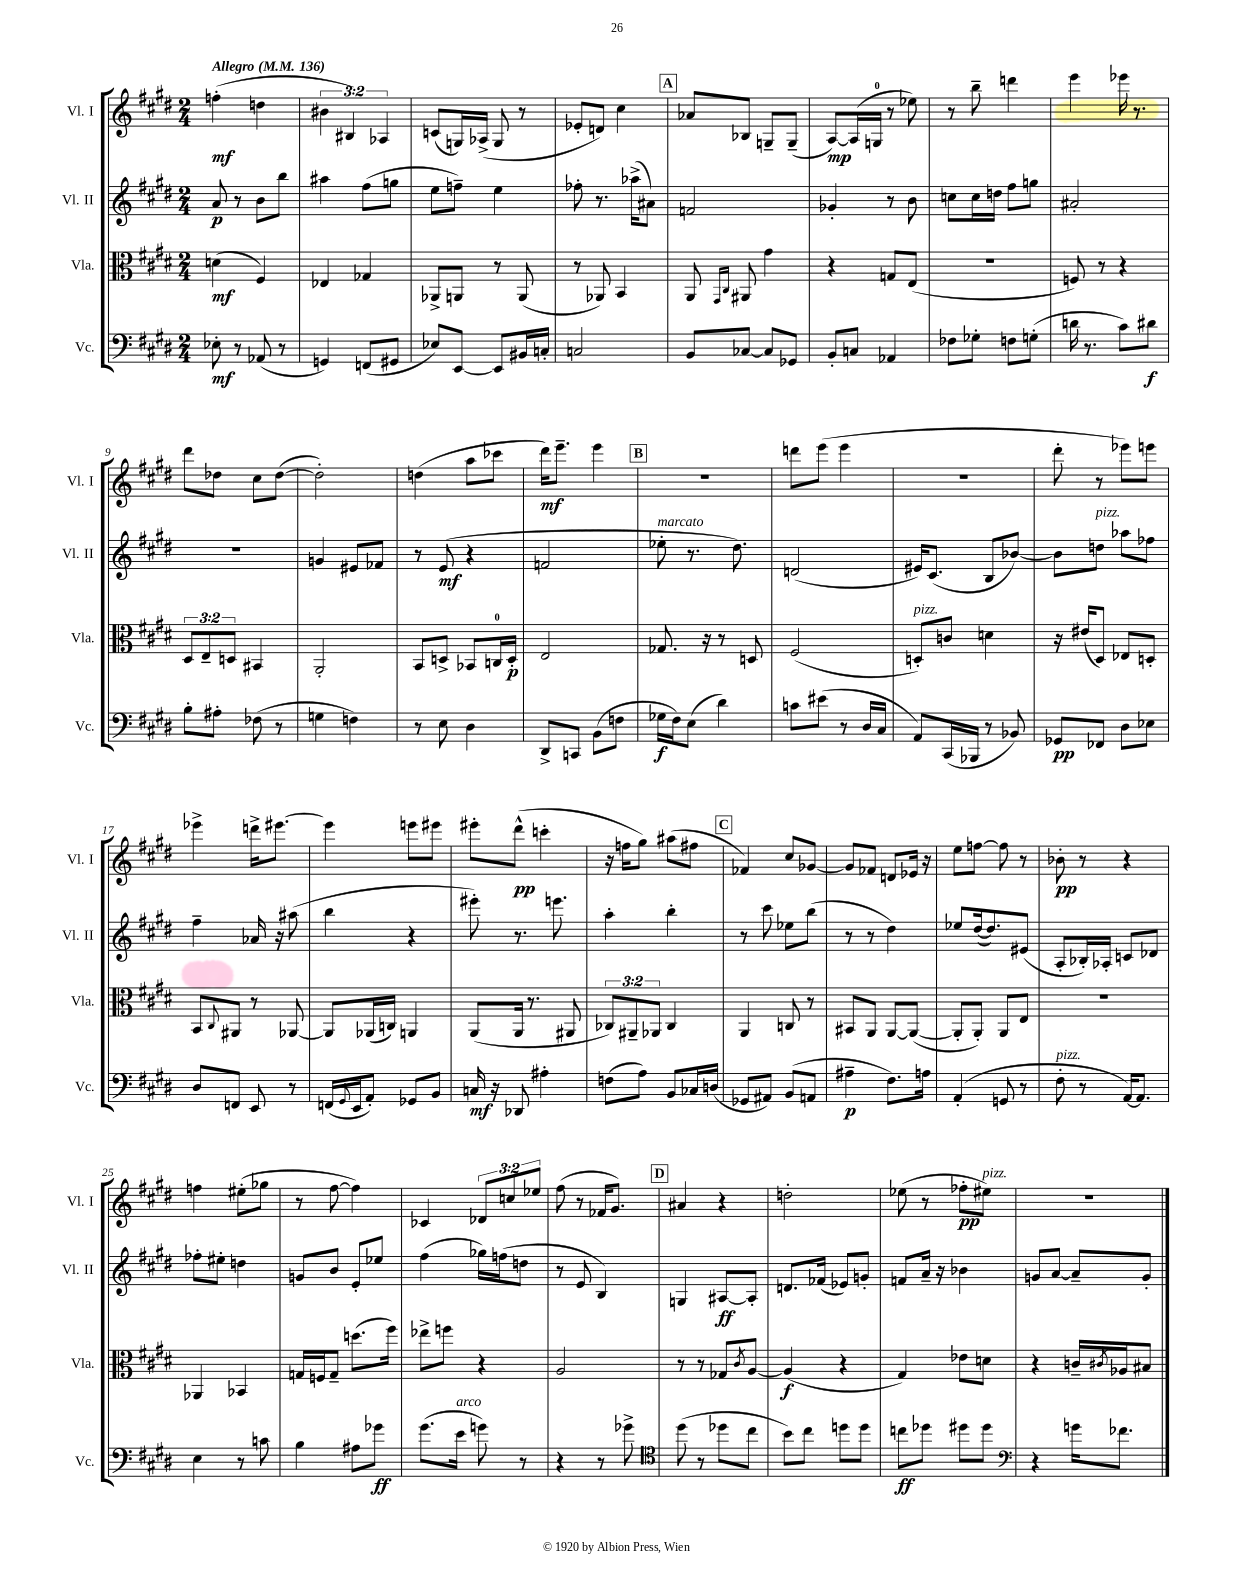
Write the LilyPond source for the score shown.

<<
\new StaffGroup <<
\new Staff = "s0" \with { instrumentName = "Vl. I" shortInstrumentName = "Vl. I" } {
    \clef treble \key e \major \numericTimeSignature \time 2/4 \override Staff.TupletNumber.text = #tuplet-number::calc-fraction-text \tempo "Allegro" 4 = 136
    f''4-.\mf( d''4 |
    \tuplet 3/2 { bis'4 bis4) aes4 } |
    c'8( g16) aes16->( g8 r8 |
    ees'8-. d'8) cis''4 |
    \mark \markup { \box "A" } aes'8 bes8 g8-- g8--( |
    a8~\mp) a16( g16-0 r8 ees''8) |
    r8 b''8-- d'''4 |
    e'''4 ees'''16 r8. |
    dis'''8 des''8 cis''8 des''8~( |
    des''2-.) |
    d''4( a''8 ces'''8 |
    dis'''16\mf) e'''8.-- e'''4 |
    \mark \markup { \box "B" } R2 |
    d'''8 e'''8( e'''4 |
    R2 |
    dis'''8-. r8 ees'''8) e'''8 |
    ees'''4-> d'''16-> eis'''8.~ |
    eis'''4 e'''8 eis'''8 |
    eis'''8-. dis'''8-^\pp( c'''4-. |
    r16 f''16 gis''8) ais''8( fis''8 |
    \mark \markup { \box "C" } fes'4) cis''8 ges'8~ |
    ges'8 fes'8 d'8 ees'16 r16 |
    e''8 f''8~ f''8 r8 |
    bes'8-.\pp r8 r4 |
    f''4 eis''8-.( ges''8 |
    r8 fis''8~ fis''4) |
    ces'4 \tuplet 3/2 { des'8 c''8 ees''8 } |
    fis''8( r8 fes'16 gis'8.) |
    \mark \markup { \box "D" } ais'4 r4 |
    d''2-. |
    ees''8( r8 fes''8-.\pp eis''8^\markup { \italic "pizz." }) |
    r2 \bar "|." |
}
\new Staff = "s1" \with { instrumentName = "Vl. II" shortInstrumentName = "Vl. II" } {
    \clef treble \key e \major \numericTimeSignature \time 2/4
    a'8\p r8 b'8 b''8 |
    ais''4 fis''8( g''8 |
    e''8 f''8--) e''4 |
    fes''8-. r8. aes''16->( ais'8) |
    \mark \markup { \box "A" } f'2 |
    ges'4-. r8 b'8 |
    c''8 c''16 d''16 fis''8 g''8 |
    ais'2-. |
    r2 |
    g'4 eis'8 fes'8 |
    r8 e'8\mf( r4 |
    f'2 |
    \mark \markup { \box "B" } ees''8-.^\markup { \italic "marcato" } r8. dis''8.) |
    d'2( |
    eis'16) cis'8.( b8 bes'8~) |
    bes'8 d''8^\markup { \italic "pizz." } aes''8 fes''8 |
    fis''4-- aes'16 r16 ais''8( |
    b''4 r4 |
    eis'''8-.) r8. e'''8. |
    a''4-. b''4-. |
    \mark \markup { \box "C" } r8 cis'''8 ees''8 b''8( |
    r8 r8 dis''4) |
    ees''8 dis''16~( dis''8.) eis'8( |
    a8-. bes16-.) aes16-. c'8 des'8 |
    fes''8-. eis''8-. d''4 |
    g'8 b'8 e'8-. ees''8 |
    fis''4( ges''16) f''16( d''8 |
    r8 e'8 b4) |
    \mark \markup { \box "D" } g4 ais8~\ff ais8-. |
    d'8. fes'16( ees'8) g'8-. |
    f'8 a'16-- r16 bes'4 |
    g'8 a'8~ a'8-- g'8-. \bar "|." |
}
\new Staff = "s2" \with { instrumentName = "Vla." shortInstrumentName = "Vla." } {
    \clef alto \key e \major \numericTimeSignature \time 2/4 \override Staff.TupletNumber.text = #tuplet-number::calc-fraction-text
    d'4\mf( fis4) |
    ees4 ges4 |
    aes,8-> a,8 r8 a,8( |
    r8 aes,8) b,4 |
    \mark \markup { \box "A" } a,8 \grace { gis,16 cis16 } ais,8 gis'4 |
    r4 g8 e8( |
    R2 |
    f8) r8 r4 |
    \tuplet 3/2 { dis8 e8-- d8 } bis,4 |
    a,2-. |
    b,8 d8-> bes,8 c16-0 d16-.\p |
    e2 |
    \mark \markup { \box "B" } ges8. r16 r8 d8 |
    fis2( |
    d8-.^\markup { \italic "pizz." }) c'8 d'4 |
    r16 eis'16( dis8) ees8 d8-. |
    b,8 \appoggiatura { cis8 } ais,8 r8 aes,8~ |
    aes,8 aes,16( c16) a,4 |
    a,8( a,16 r8. ais,8 |
    \tuplet 3/2 { ces8) ais,8-- aes,8 } ces4 |
    \mark \markup { \box "C" } a,4 c8 r8 |
    bis,8 a,8 a,8~ a,8~( |
    a,8-. a,8-.) a,8 e8 |
    R2 |
    aes,4 bes,4 |
    g16 f16 g8-- d''8.( fis''16) |
    ees''8-> f''8 r4 |
    a2 |
    \mark \markup { \box "D" } r8 r8 ges8 \acciaccatura { cis'8 } a8~ |
    a4\f( r4 |
    gis4) ees'8 d'8 |
    r4 c'16-- \acciaccatura { cis'8 } aes16 bis8 \bar "|." |
}
\new Staff = "s3" \with { instrumentName = "Vc." shortInstrumentName = "Vc." } {
    \clef bass \key e \major \numericTimeSignature \time 2/4
    ees8-.\mf r8 aes,8( r8 |
    g,4) f,8( gis,8 |
    ees8) e,8~ e,8 bis,16 c16-. |
    c2 |
    \mark \markup { \box "A" } b,8 ces8~ ces8 ges,8 |
    b,8-. c8 aes,4 |
    fes8 ges8-. f8 g8-.( |
    d'16 r8. cis'8) dis'8\f |
    b8-. ais8-. fes8( r8 |
    g4 f4) |
    r8 e8 dis4 |
    dis,8-> c,8 b,8( f8 |
    \mark \markup { \box "B" } ges16\f fis16) e8( dis'4) |
    c'8 eis'8( r8 dis16 cis16 |
    a,8) cis,16( bes,,16 r8 bes,8) |
    ges,8\pp fes,8 dis8 ees8 |
    dis8 f,8 e,8 r8 |
    f,16( \appoggiatura { gis,8 } e,16 a,8-.) ges,8 b,8 |
    c16\mf r16 des,8 ais4-. |
    f8( a8) b,8 ces16 d16( |
    \mark \markup { \box "C" } ges,8 ais,8) b,8( a,8 |
    ais4--\p fis8.) a16 |
    a,4-.( g,8 r8 |
    fis8-.^\markup { \italic "pizz." } r8 a,16~) a,8. |
    e4 r8 c'8 |
    b4 ais8 ges'8\ff |
    gis'8.( e'16^\markup { \italic "arco" } g'8) r8 |
    r4 r8 ges'8-> |
    \mark \markup { \box "D" } \clef tenor dis''8( r8 des''8 cis''8 |
    b'8) cis''8 d''8 d''8 |
    c''8\ff des''8 dis''8 dis''8 |
    \clef bass r4 g'16 fes'8. \bar "|." |
}
>>
>>
